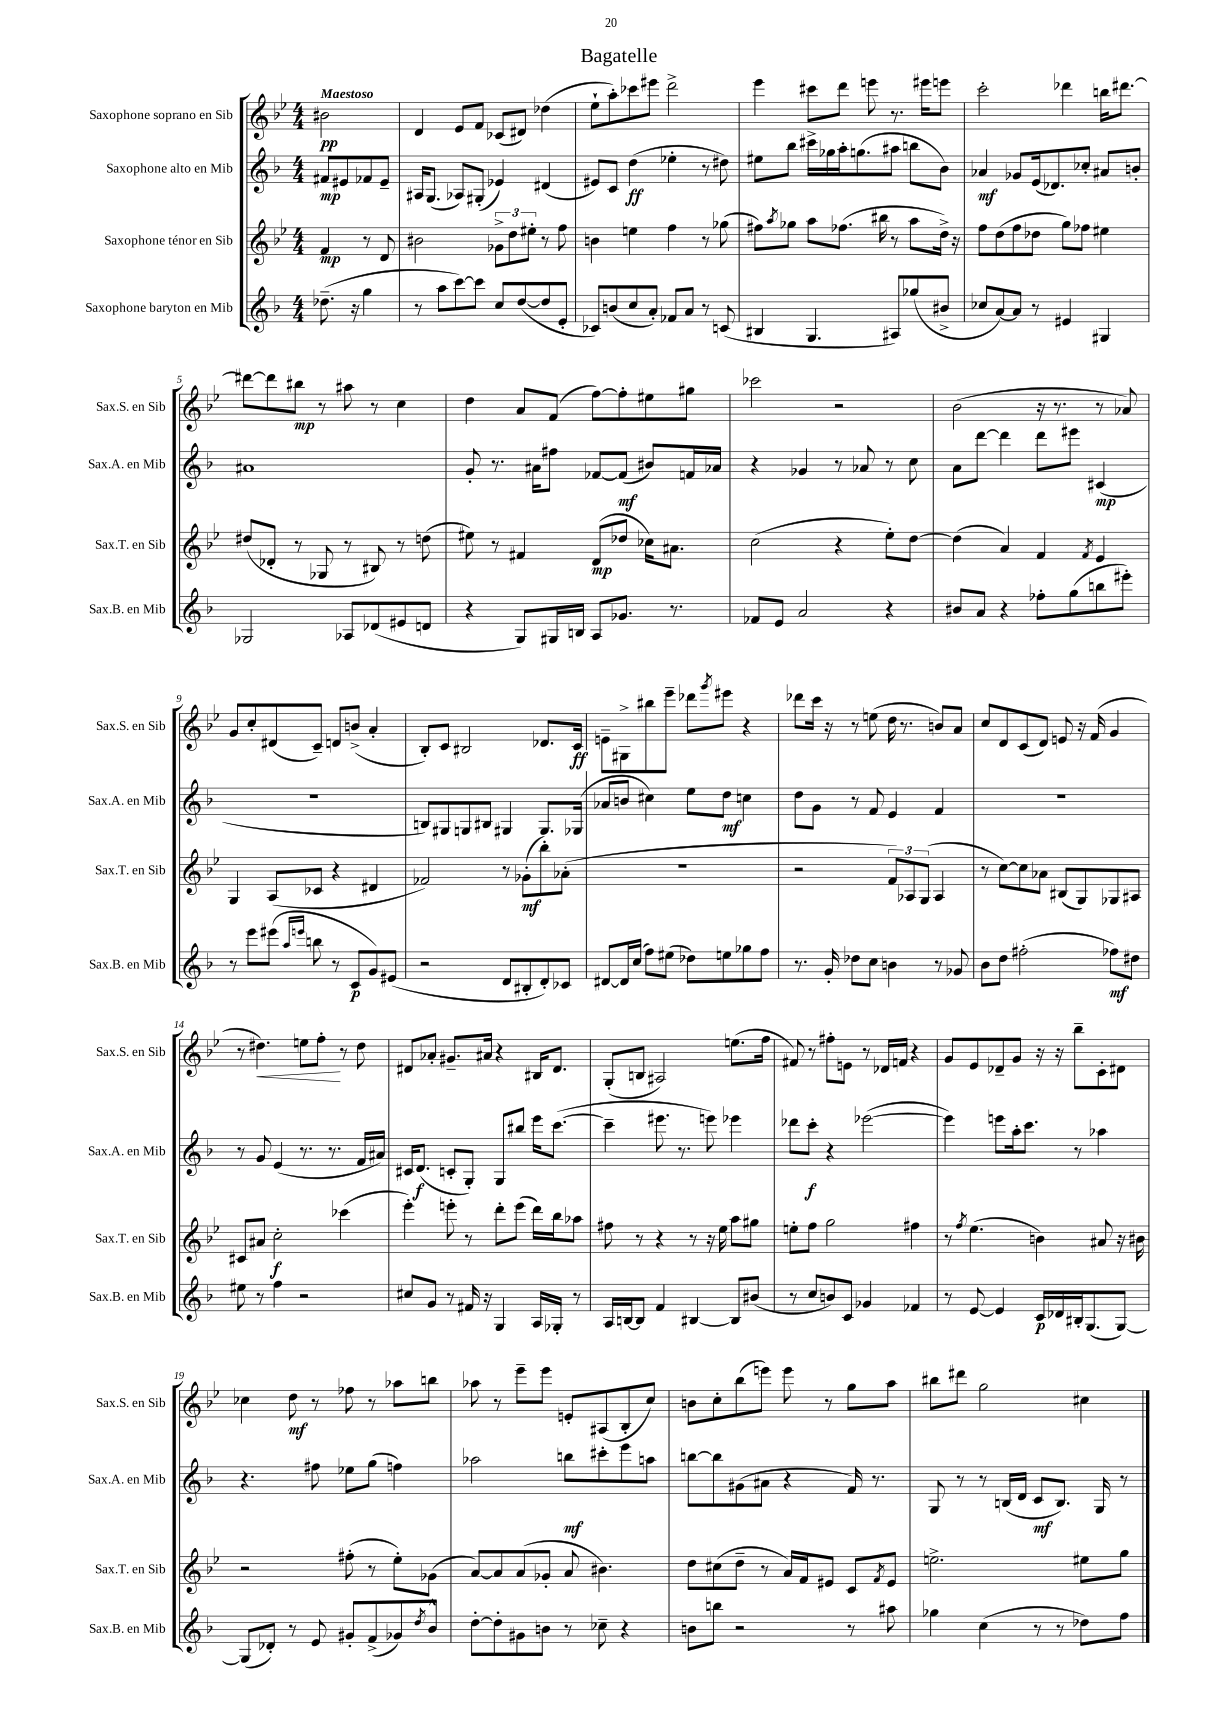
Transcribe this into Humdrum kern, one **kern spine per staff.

**kern	**dynam	**kern	**dynam	**kern	**dynam	**kern	**dynam
*part4	*part4	*part3	*part3	*part2	*part2	*part1	*part1
*staff4	*staff4	*staff3	*staff3	*staff2	*staff2	*staff1	*staff1
*I"Saxophone baryton en Mib	*	*I"Saxophone ténor en Sib	*	*I"Saxophone alto en Mib	*	*I"Saxophone soprano en Sib	*
*I'Sax.B. en Mib	*	*I'Sax.T. en Sib	*	*I'Sax.A. en Mib	*	*I'Sax.S. en Sib	*
*clefG2	*	*clefG2	*	*clefG2	*	*clefG2	*
*k[b-]	*	*k[b-e-]	*	*k[b-]	*	*k[b-e-]	*
*M4/4	*	*M4/4	*	*M4/4	*	*M4/4	*
=	=	=	=	=	=	=	=
!	!	!	!	!	!	!LO:TX:a:B:t=Maestoso	!
(8.dd-X~\	.	4f/	mp	8f#X/L	mp	2b#X\	pp
.	.	.	.	8e#X/	.	.	.
16r	.	.	.	.	.	.	.
4gg\	.	8r	.	8f-X/	.	.	.
.	.	8d/	.	8e#~/J	.	.	.
=1	=1	=1	=1	=1	=1	=1	=1
8r	.	2b#X\	.	16A#X/KL	.	4d/	.
.	.	.	.	(8.G/J	.	.	.
8aa\L	.	.	.	.	.	.	.
[8ccc\)	.	.	.	8A-X/L)	.	8e-/L	.
8ccc\J]	.	.	.	(8G#X'/J	.	8f/J	.
8cc/L	.	12g-X^\L	.	4e-X/)	.	(8c-X/L	.
.	.	12dd\	.	.	.	.	.
([8dd/	.	.	.	.	.	8d#X/J)	.
.	.	12ee#X'\J	.	.	.	.	.
8dd/]	.	8r	.	(4d#X/	.	(4dd-X\	.
8e'/J	.	8ff\	.	.	.	.	.
=2	=2	=2	=2	=2	=2	=2	=2
8c-X/L)	.	4bn\	.	8e#X/L)	.	8ee-`\L	.
(8bn/	.	.	.	8c/J	.	8aa'\)	.
8cc/	.	4een\	.	(4dd\	ff	8ccc-X\	.
8a'/J)	.	.	.	.	.	8eee#X\J	.
8f-X/L	.	4ff\	.	4ee-X'\	.	2ddd^\	.
8a/J	.	.	.	.	.	.	.
8r	.	8r	.	8r	.	.	.
(8cn/	.	(8gg-X\	.	8dd#X\)	.	.	.
=3	=3	=3	=3	=3	=3	=3	=3
4B#X/	.	8ff#X\L)	.	8ee#X\L	.	4eee-\	.
.	.	8qaa/	.	.	.	.	.
.	.	8gg-X\J	.	8bb-\J	.	.	.
4.G/	.	8aa\L	.	16ccc#X^\LL	.	8ccc#X\L	.
.	.	.	.	16gg-X\	.	.	.
.	.	(8.ff-X\J	.	16aa'\J	.	8ddd\J	.
.	.	.	.	(8.ggn\	.	.	.
.	.	.	.	.	.	8eeen\	.
.	.	16bb#X\	.	.	.	.	.
8A#X/L)	.	8r	.	8aa#X\J	.	8.r	.
(8gg-X/	.	8aa\L	.	8bbn\L	.	.	.
.	.	.	.	.	.	16eee#X\KL	.
8b#X^/J	.	16dd^\Jk)	.	8b-\J)	.	8eeen\J	.
.	.	16r	.	.	.	.	.
=4	=4	=4	=4	=4	=4	=4	=4
8cc-X/L	.	8ff\L	.	4a-X/	mf	2ccc'\	.
[8a/)	.	(8dd\	.	.	.	.	.
8a/J]	.	8ff\	.	8g-X/L	.	.	.
8r	.	8dd-X\J	.	(16e/k	.	.	.
.	.	.	.	8.d-X/)	.	.	.
4e#X/	.	8gg\L)	.	.	.	4ddd-X\	.
.	.	8ff-X\J	.	8cc-X'/J	.	.	.
4G#X/	.	4ee#X\	.	8a#X/L	.	16bbn\KL	.
.	.	.	.	.	.	[8.ddd#X\J	.
.	.	.	.	8bn'/J	.	.	.
!!LO:LB:g=z
=5	=5	=5	=5	=5	=5	=5	=5
2G-X/	.	(8dd#X/L	.	1a#X	.	8ddd#X\L_	.
.	.	8d-X'/J	.	.	.	8ddd#\]	.
.	.	8r	.	.	.	8bb#X\J	mp
.	.	8G-X/	.	.	.	8r	.
8A-X/L	.	8r	.	.	.	8aa#X\	.
(8d-X/	.	8B#X/)	.	.	.	8r	.
8e#X/	.	8r	.	.	.	4cc\	.
8dn/J	.	(8ddn\	.	.	.	.	.
=6	=6	=6	=6	=6	=6	=6	=6
4r	.	8ee#X\)	.	8g'/	.	4dd\	.
.	.	8r	.	8.r	.	.	.
8G/L)	.	4f#X/	.	.	.	8a/L	.
.	.	.	.	16a#X\KL	.	.	.
16G#X/L	.	.	.	8ff#X\J	.	(8f/J	.
16Bn/JJ	.	.	.	.	.	.	.
8A/L	.	(8d/L	mp	[8f-X/L	.	[8ff\L)	.
8.g-X/J	.	8dd-X/J	.	(8f-/J]	mf	8ff'\]	.
.	.	16cc-X\KL)	.	8b#X/L)	.	8ee#X\	.
8.r	.	8.a#X\J	.	.	.	.	.
.	.	.	.	16fn/L	.	8gg#X\J	.
.	.	.	.	16a-X/JJ	.	.	.
=7	=7	=7	=7	=7	=7	=7	=7
8f-X/L	.	(2cc\	.	4r	.	2ccc-X\	.
8e/J	.	.	.	.	.	.	.
2a/	.	.	.	4g-X/	.	.	.
.	.	4r	.	8r	.	2r	.
.	.	.	.	8a-X/	.	.	.
4r	.	8ee-'\L)	.	8r	.	.	.
.	.	[8dd\J	.	8cc\	.	.	.
=8	=8	=8	=8	=8	=8	=8	=8
8b#X/L	.	(4dd\]	.	8a\L	.	(2b-\	.
8a/J	.	.	.	[8ddd\J	.	.	.
4r	.	4a/)	.	4ddd\]	.	.	.
8ff-X'\L	.	4f/	.	8ddd\L	.	16r	.
.	.	.	.	.	.	8.r	.
(8gg\	.	.	.	8eee#X\J	.	.	.
.	.	8qf/	.	.	.	.	.
8bbn\	.	4e-/	.	(4c#X/	mp	8r	.
8eee#X'\J)	.	.	.	.	.	8a-X/)	.
!!LO:LB:g=z
=9	=9	=9	=9	=9	=9	=9	=9
8r	.	4G/	.	1r	.	8g/L	.
8eee\L	.	.	.	.	.	8cc'/	.
(8eee#X\J	.	(8A/L	.	.	.	(8d#X/	.
16qqaa/LL	.	.	.	.	.	.	.
16qqeeen/JJ	.	.	.	.	.	.	.
8bbn\	.	8c-X/J	.	.	.	8c~/J)	.
8r	.	4r	.	.	.	8dn/L	.
8c/L	p	.	.	.	.	(8bn^/J	.
8g/)	.	4d#X/	.	.	.	4a'/	.
(8e#X/J	.	.	.	.	.	.	.
=10	=10	=10	=10	=10	=10	=10	=10
2r	.	2f-X/)	.	8Bn/L)	.	8B-'/L)	.
.	.	.	.	8G#X/	.	8c/J	.
.	.	.	.	8Gn/	.	2B#X/	.
.	.	.	.	8B#X/J	.	.	.
8d/L	.	8r	.	4G#X/	.	.	.
8B#X'/	.	(8g-X'\L	mf	.	.	.	.
8d'/)	.	8bb-'\)	.	8.G#/L	.	8.d-X/L	.
8c-X/J	.	(8a-X'\J	.	.	.	.	.
.	.	.	.	(16G-X/Jk	.	16c/Jk	ff
=11	=11	=11	=11	=11	=11	=11	=11
[8d#X/L	.	1r	.	8a-X/L	.	8en~\L	.
16d#/L]	.	.	.	8bn/J	.	8G#X^\	.
(16cc/JJ	.	.	.	.	.	.	.
8ff\L)	.	.	.	4cc#X\)	.	8bb#X\	.
(8ee#X\J	.	.	.	.	.	8eee-~\J	.
8dd-X\L)	.	.	.	8ee\L	.	8ddd-X\L	.
.	.	.	.	.	.	8qggg/	.
8een\	.	.	.	8dd\J	mf	8eee#X\J	.
8gg-X\	.	.	.	4ccn\	.	4r	.
8ff\J	.	.	.	.	.	.	.
=12	=12	=12	=12	=12	=12	=12	=12
8.r	.	2r	.	8dd\L	.	8ddd-X\L	.
.	.	.	.	8g\J	.	16ccc\Jk	.
16g'/	.	.	.	.	.	16r	.
8dd-X\L	.	.	.	8r	.	8r	.
8cc\J	.	.	.	8f/	.	(8een\	.
4bn\	.	12f/L)	.	4e/	.	16dd\	.
.	.	.	.	.	.	8.r	.
.	.	12A-X/	.	.	.	.	.
.	.	(12G/J	.	.	.	.	.
8r	.	4A-/	.	4f/	.	8bn/L)	.
8g-X/	.	.	.	.	.	8a/J	.
=13	=13	=13	=13	=13	=13	=13	=13
8b-\L	.	8r	.	1r	.	8cc/L	.
8dd\J	.	[8cc\L)	.	.	.	8d/	.
(2ff#X'\	.	8cc\]	.	.	.	(8c/	.
.	.	8a-X\J	.	.	.	8d/J)	.
.	.	(8B#X/L	.	.	.	8en/	.
.	.	8G/)	.	.	.	16r	.
.	.	.	.	.	.	(16f/	.
8ff-X\L)	mf	8G-X/	.	.	.	4g/	.
8dd#X\J	.	8A#X/J	.	.	.	.	.
!!LO:LB:g=z
=14	=14	=14	=14	=14	=14	=14	=14
8ee#X\	.	8c#X/L	.	8r	.	8r	.
!	!	!	!	!	!	!	!LO:HP:b
8r	.	8a#X/J	.	8g/	.	4.dd#X\)	<
4ff\	.	2cc'\	f	(4e/	.	.	.
2r	.	.	.	8.r	.	8een\L	.
.	.	.	.	.	.	8ff'\J	.
.	.	.	.	8.r	.	.	.
.	.	(4ccc-X\	.	.	.	8r	[
.	.	.	.	16f/LL	.	8dd#\	.
.	.	.	.	16a#X/JJ)	.	.	.
=15	=15	=15	=15	=15	=15	=15	=15
8cc#X/L	.	4eee-'\)	.	16c#X/KL	.	8d#X/L	.
.	.	.	.	(8.d/J	f	.	.
8g/J	.	.	.	.	.	8a-X'/J	.
8r	.	8eeen'\	.	8cn'/L	.	8.g#X~/L	.
16f#X/	.	8r	.	8G'/J)	.	.	.
16r	.	.	.	.	.	16a#X/Jk	.
4G/	.	8ddd'\L	.	8G/L	.	4r	.
.	.	(8eee\J	.	8bb#X/J	.	.	.
16A/LL	.	16ddd\LL)	.	16eee\KL	.	16B#X/KL	.
16G-X'/JJ	.	16bb-\J	.	([8.ccc\J	.	8.d#/J	.
8r	.	8aa-X\J	.	.	.	.	.
=16	=16	=16	=16	=16	=16	=16	=16
16A/LL	.	8ff#X\	.	4ccc~\]	.	(8G'/L	.
[16Bn/J	.	.	.	.	.	.	.
8B/J]	.	8r	.	.	.	8Bn/J	.
4f/	.	4r	.	8.eee#X\	.	2A#X/)	.
.	.	.	.	8.r	.	.	.
[4B#X/	.	8r	.	.	.	.	.
.	.	16r	.	8eeen\)	.	.	.
.	.	16ee-\	.	.	.	.	.
8B#/L]	.	8aa\L	.	4eee-X\	.	(8.een\L	.
(8b#X/J	.	8gg#X\J	.	.	.	.	.
.	.	.	.	.	.	16ff\Jk	.
=17	=17	=17	=17	=17	=17	=17	=17
8r	.	8een'\L	.	8ddd-X\L	.	8f#X/)	.
8cc/L	.	8ff\J	.	8ccc'\J	f	8r	.
8bn/)	.	2gg\	.	4r	.	8ff#X'\L	.
8c/J	.	.	.	.	.	8en\J	.
4g-X/	.	.	.	([2eee-X\	.	8r	.
.	.	.	.	.	.	16d-X/LL	.
.	.	.	.	.	.	16fn/JJ	.
4f-X/	.	4ff#X\	.	.	.	4r	.
=18	=18	=18	=18	=18	=18	=18	=18
8r	.	8r	.	4eee-\])	.	8g/L	.
.	.	8qff/	.	.	.	.	.
[8e/	.	(4.ee-\	.	.	.	8e-/	.
4e/]	.	.	.	8eeen\L	.	8d-X~/	.
.	.	.	.	16aa'\k	.	8g/J	.
.	.	.	.	8.ccc\J	.	.	.
16c/LL	p	4bn\)	.	.	.	16r	.
16d-X/	.	.	.	.	.	16r	.
16B#X'/J	.	.	.	8r	.	8bb-~\L	.
(8.G/	.	.	.	.	.	.	.
.	.	8a#X/	.	4aa-X\	.	8c'\	.
[8G/J)	.	16r	.	.	.	8d#X\J	.
.	.	16b#X\	.	.	.	.	.
!!LO:LB:g=z
=19	=19	=19	=19	=19	=19	=19	=19
(8G/L]	.	2r	.	4.r	.	4cc-X\	.
8d-X'/J)	.	.	.	.	.	.	.
8r	.	.	.	.	.	8dd\	mf
8e/	.	.	.	8ff#X\	.	8r	.
8g#X'/L	.	(8ff#X'\	.	8ee-X\L	.	8ff-X\	.
(8f^/	.	8r	.	(8gg\J	.	8r	.
8g-X/)	.	8ee-'\L)	.	4ffn\)	.	8aa-X\L	.
8qdd/	.	.	.	.	.	.	.
8b-^^/J	.	(8g-X\J	.	.	.	8bbn\J	.
=20	=20	=20	=20	=20	=20	=20	=20
[8dd'\L	.	[8a/L)	.	2aa-X\	.	8aa-X\	.
8dd'\]	.	8a/]	.	.	.	8r	.
8g#X\	.	(8a/	.	.	.	8eee-~\L	.
8bn\J	.	8g-X'/J	.	.	.	8eee-\J	.
8r	.	8a/	.	8bbn\L	mf	8en'/L	.
8cc-X~\	.	4.b#X\)	.	8ccc#X'\	.	(8A#X/	.
4r	.	.	.	8eee\	.	8B-'/	.
.	.	.	.	8aan\J	.	8cc/J)	.
=21	=21	=21	=21	=21	=21	=21	=21
8bn\L	.	8dd\L	.	[8bbn\L	.	8bn\L	.
8bbn\J	.	(8cc#X\	.	8bb\]	.	8cc'\	.
2r	.	8dd~\J	.	(8g#X\	.	(8bb-\	.
.	.	8r	.	8a#X\J	.	8eeen\J)	.
.	.	16a/LL)	.	4r	.	8eee\	.
.	.	16f/J	.	.	.	.	.
.	.	8e#X/J	.	.	.	8r	.
8r	.	8c/L	.	16f/)	.	8gg\L	.
.	.	.	.	8.r	.	.	.
.	.	8qf/	.	.	.	.	.
8aa#X\	.	8e#/J	.	.	.	8aa\J	.
=22	=22	=22	=22	=22	=22	=22	=22
4gg-X\	.	2.een^\	.	8G/	.	8bb#X\L	.
.	.	.	.	8r	.	8ddd#X\J	.
(4cc\	.	.	.	8r	.	2gg\	.
.	.	.	.	(16Bn/LL	.	.	.
.	.	.	.	16d/JJ	.	.	.
8r	.	.	.	8c/L	mf	.	.
8r	.	.	.	8.B/J)	.	.	.
8dd-X\L)	.	8ee#X\L	.	.	.	4cc#X\	.
.	.	.	.	16G/	.	.	.
8ff\J	.	8gg\J	.	8r	.	.	.
==	==	==	==	==	==	==	==
*-	*-	*-	*-	*-	*-	*-	*-
